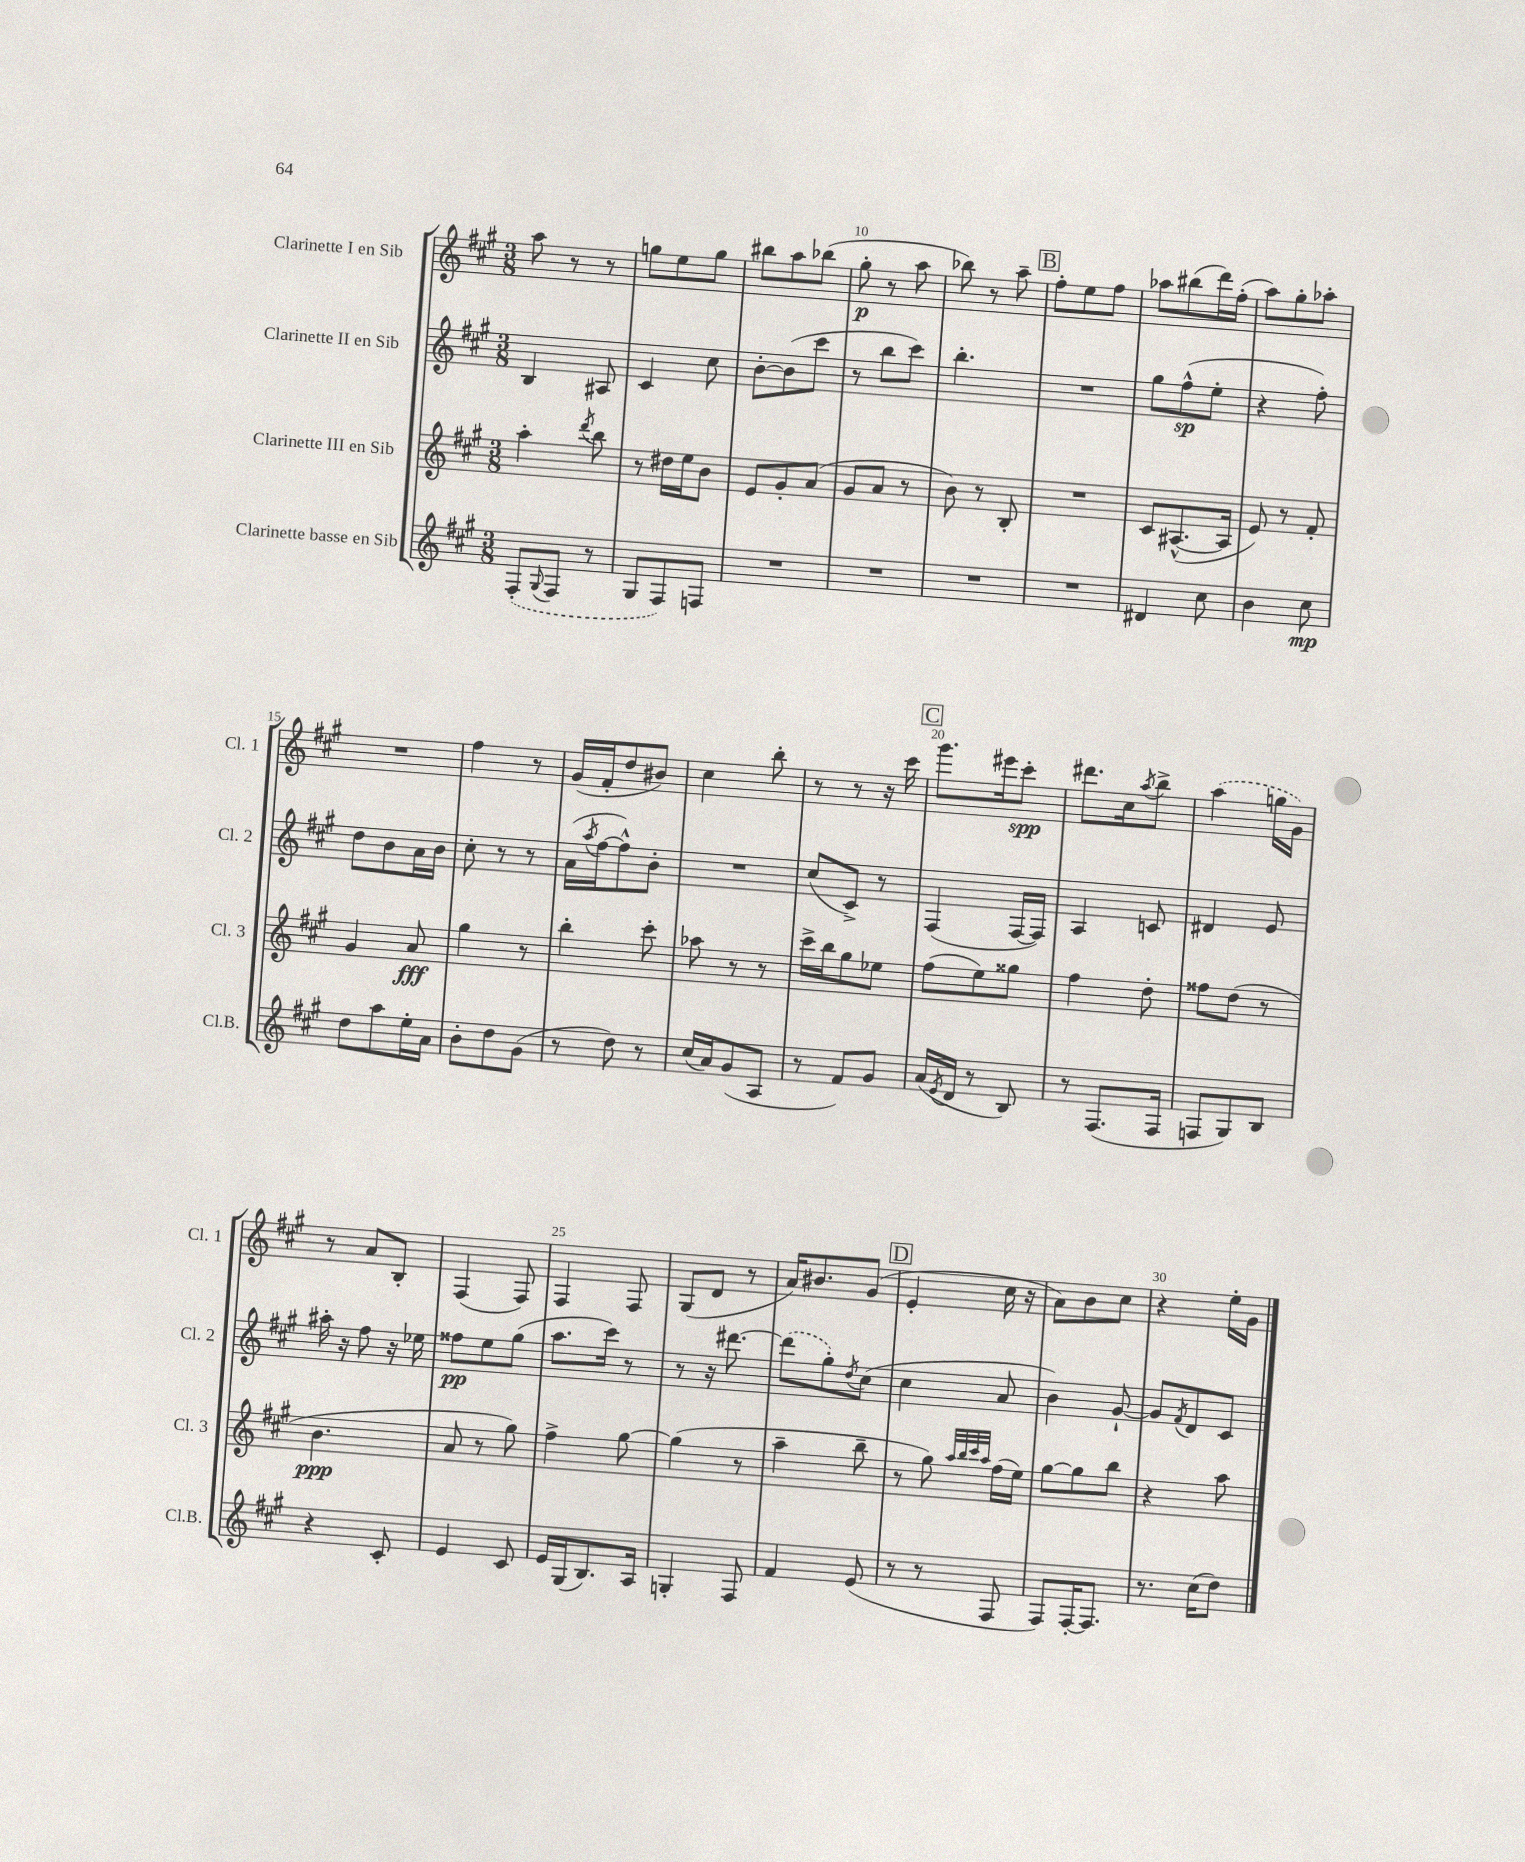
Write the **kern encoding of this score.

**kern	**kern	**kern	**kern
*staff4	*staff3	*staff2	*staff1
*clefG2	*clefG2	*clefG2	*clefG2
*k[f#c#g#]	*k[f#c#g#]	*k[f#c#g#]	*k[f#c#g#]
*M3/8	*M3/8	*M3/8	*M3/8
(8F#'	4aa'	4B	8aa
8qqG#	.	.	.
8F#	.	.	8r
.	8qddd	.	.
8r	8bb	8A#	8r
=	=	=	=
8G#	8r	4c#	8gg
8F#)	16dd#	.	8ee
.	16ee	.	.
8F	8b	8cc#	8gg
=	=	=	=
4.r	8e	[8b'	8bb#
.	8g#'	(8b]	8aa
.	(8a	8ccc#	(8bb-
=	=	=	=
4.r	8g#	8r	8gg#'
.	8a	8bb	8r
.	8r	8ccc#)	8aa
=	=	=	=
4.r	8b)	4.bb'	8bb-)
.	8r	.	8r
.	8B'	.	8aa~
=	=	=	=
4.r	4.r	4.r	8ff#'
.	.	.	8ee
.	.	.	8ff#
=	=	=	=
4d#	8c#	8gg#	8aa-
.	([8.A#^^	(8ff#^^	(8bb#
8cc#	.	8ee'	16ddd)
.	16A#]	.	(16ff#'
=	=	=	=
4b	8e)	4r	8aa)
.	8r	.	8gg#'
8cc#	8f#'	8ff#')	8aa-'
=	=	=	=
8dd	4g#	8dd	4.r
8aa	.	8b	.
16ee'	8a	16a	.
16a	.	16b	.
=	=	=	=
8b'	4gg#	8cc#'	4ff#
8dd	.	8r	.
(8g#	8r	8r	8r
=	=	=	=
8r	4bb'	(16a	(16g#
.	.	8qaa	.
.	.	[16ff#	16f#'
8dd)	.	8ff#^^])	8dd
8r	8ccc#'	8b'	8b#)
=	=	=	=
(16cc#	8aa-	4.r	4cc#
16a)	.	.	.
(8g#	8r	.	.
8A	8r	.	8bb'
=	=	=	=
8r	16ccc#^	(8cc#	8r
.	16bb	.	.
8f#)	8gg#	8c#^)	8r
8g#	8ee-	8r	16r
.	.	.	16ccc#
=	=	=	=
(16a	(8ff#	(4F#	8.ggg#
8qe	.	.	.
16d	.	.	.
8r	8ee)	.	.
.	.	.	16eee#
8B)	8gg##	[16F#	8ccc#'
.	.	16F#])	.
=	=	=	=
8r	4ff#	4A	8.ddd#
(8.F#	.	.	.
.	.	.	16cc#
.	.	.	8qaa
.	8dd'	8c	8bb^
16F#	.	.	.
=	=	=	=
8F	8ff##	4d#	(4aa
8G#)	(8dd	.	.
8B	8r	8e	16gg
.	.	.	16g#)
=	=	=	=
4r	4.b	16aa#'	8r
.	.	16r	.
.	.	8ff#	8a
8c#'	.	16r	8B'
.	.	16ee-	.
=	=	=	=
4e	8a	8ff##	(4F#
.	8r	8ee	.
8c#	8gg#)	(8gg#	8F#)
=	=	=	=
16e	4ff#^	8.aa	4F#
(16G#	.	.	.
8.B)	.	.	.
.	.	16ccc#)	.
.	[8gg#	8r	8F#
16A	.	.	.
=	=	=	=
4G'	(4gg#]	8r	(8G#
.	.	16r	8d
.	.	[8.ddd#	.
8F#	8r	.	8r
=	=	=	=
4f#	4aa~	(8ddd#]	16a)
.	.	.	8.b#
.	.	8gg#')	.
.	.	8qdd	.
(8e	8bb~	(8cc#	(8g#
=	=	=	=
8r	8r	4cc#	4e'
8r	8gg#)	.	.
.	32qqaa	.	.
.	32qqbb	.	.
.	32qqccc#	.	.
.	32qqaa	.	.
8F#	(16ff#	8a	16cc#
.	16ee)	.	16r
=	=	=	=
8F#)	[8gg#	4b)	8a)
[16F#'	8gg#]	.	8b
8.F#]	.	.	.
.	8bb	[8g#`	8cc#
=	=	=	=
8.r	4r	8g#]	4r
.	.	8qf#	.
.	.	8d	.
(16cc#	.	.	.
8dd)	8aa	8c#	16ee'
.	.	.	16g#
==	==	==	==
*-	*-	*-	*-
